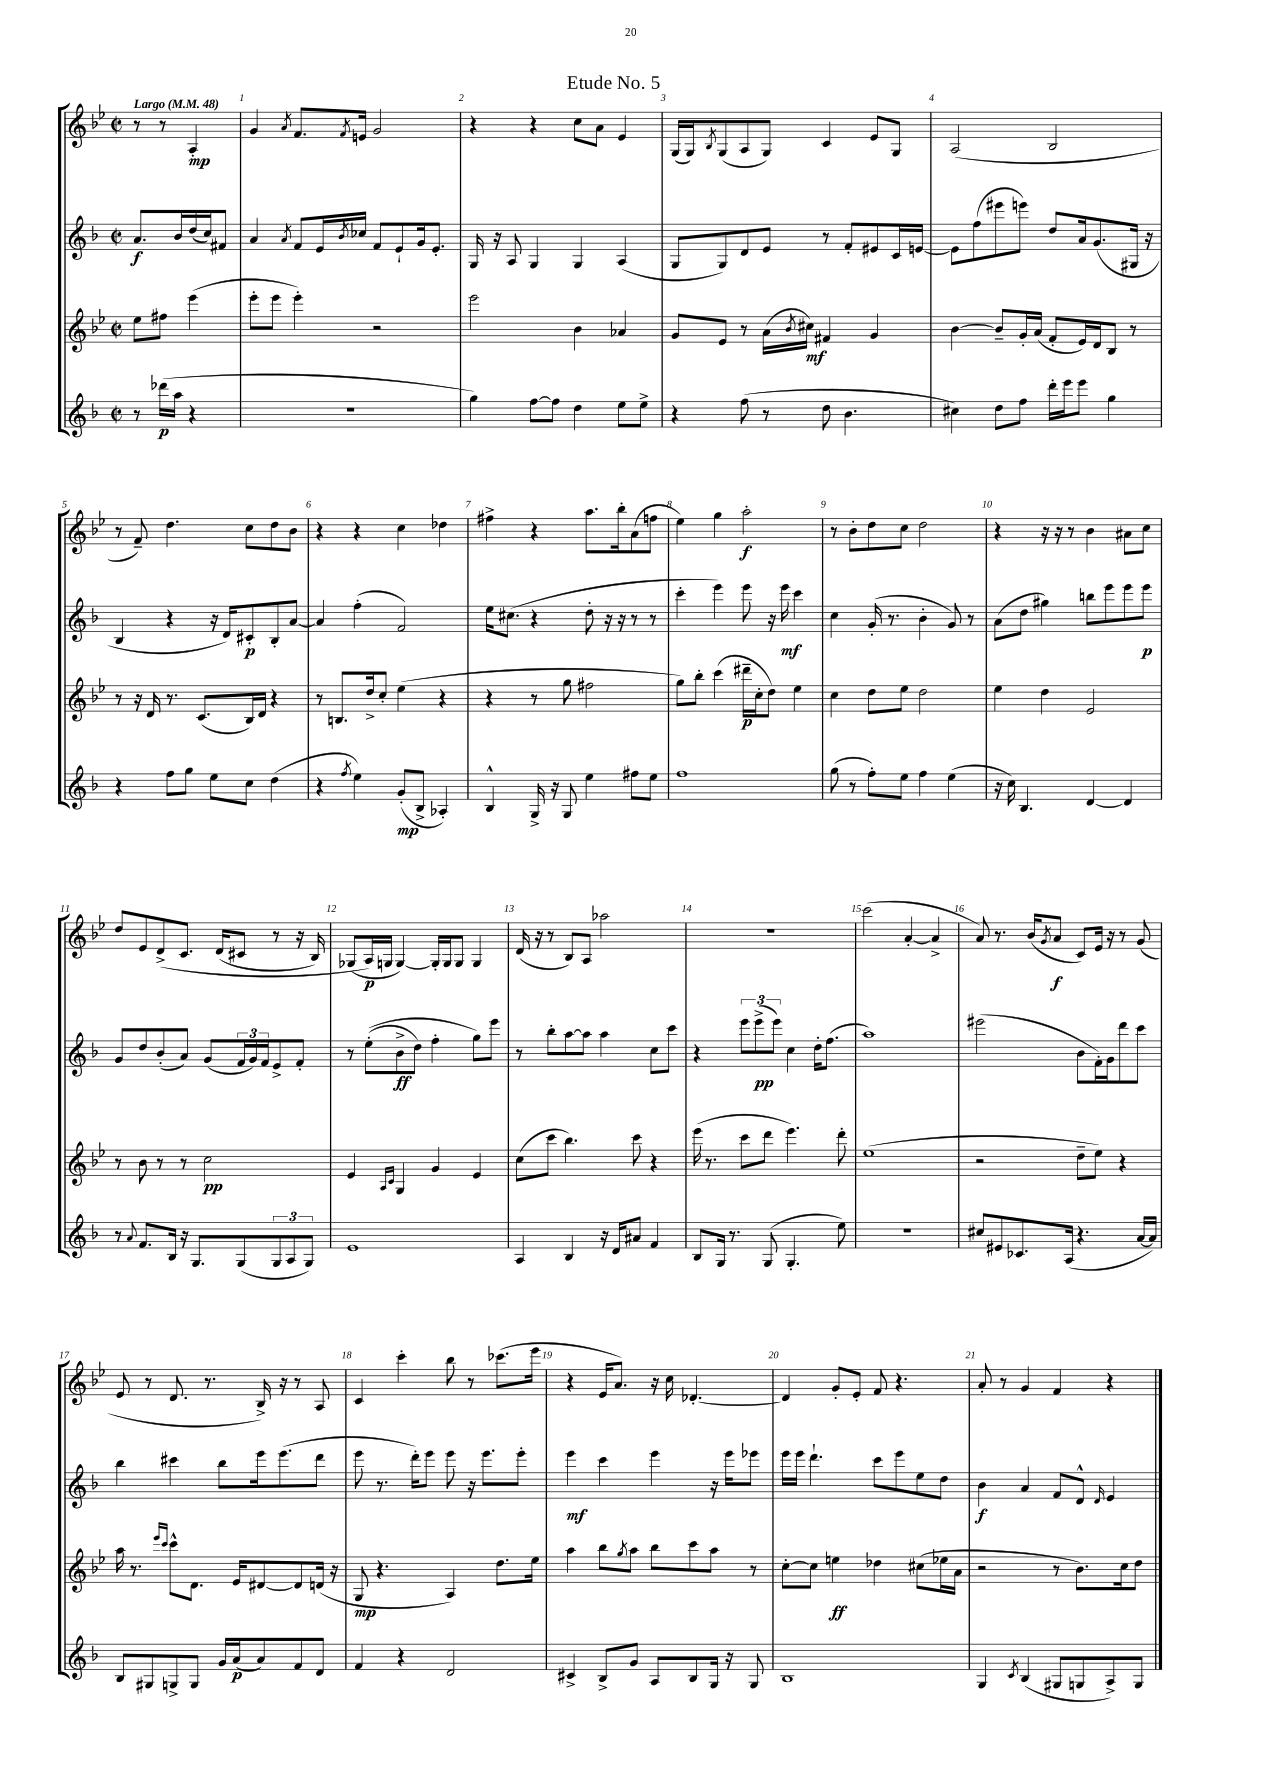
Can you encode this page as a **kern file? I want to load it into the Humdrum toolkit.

**kern	**kern	**kern	**kern
*staff4	*staff3	*staff2	*staff1
*clefG2	*clefG2	*clefG2	*clefG2
*k[b-]	*k[b-e-]	*k[b-]	*k[b-e-]
*M2/2	*M2/2	*M2/2	*M2/2
*met(c|)	*met(c|)	*met(c|)	*met(c|)
*MM48	*MM48	*MM48	*MM48
8r	8ee-	8.a	8r
(16ddd-	8ff#	.	8r
16aa	.	16b-	.
4r	(4eee-	(16dd	4A'
.	.	16cc)	.
.	.	8f#	.
=	=	=	=
1r	8eee-'	4a	4g
.	8eee-	.	.
.	.	8qa	8qa
.	4eee-')	8f	8.f
.	.	16e	.
.	.	8qb-	8qf
.	.	16cc-	16e
.	2r	8f	2g
.	.	8e`	.
.	.	16g	.
.	.	8.e'	.
=	=	=	=
4gg)	2eee-	16G	4r
.	.	16r	.
.	.	8A	.
[8ff	.	4G	4r
8ff]	.	.	.
4dd	4b-	4G	8cc
.	.	.	8a
8ee	4a-	(4A	4e-
8ee^	.	.	.
=	=	=	=
4r	8g	8G	(16G
.	.	.	16G)
.	.	.	8qB-
.	8e-	8G)	(8G
(8ff	8r	8d	8A
8r	(16a	8e	8G)
.	8qb-	.	.
.	16cc#)	.	.
8dd	4f#	8r	4c
4.b-	.	8f'	.
.	4g	8e#	8e-
.	.	16c	8G
.	.	[16e	.
=	=	=	=
4cc#)	[4b-	8e]	(2A
.	.	(8ff	.
8dd	8b-~]	8eee#	.
8ff	16g'	8eee)	.
.	(16a	.	.
16ddd'	8f'	8dd	2B-
16eee	.	.	.
8eee	16e-)	16a	.
.	16d	(8.g	.
4gg	8B-	.	.
.	8r	16G#	.
.	.	16r	.
=	=	=	=
4r	8r	4B-	8r
.	16r	.	8f~)
.	16d	.	.
8ff	8.r	4r	4.dd
8gg	.	.	.
.	(8.c	.	.
8ee	.	16r	.
.	.	16d)	.
8cc	16B-)	8c#'	8cc
.	16d	.	.
(4dd	4r	8B-'	8dd
.	.	[8a	8b-
=	=	=	=
4r	8r	4a]	4r
.	8.B	.	.
8qff	.	.	.
4ee)	.	(4ff'	4r
.	16dd^	.	.
.	8cc'	.	.
(8g'	(4ee-	2f)	4cc
8B-^	.	.	.
4A-')	4r	.	4dd-
=	=	=	=
4B-^^	4r	16ee	4ff#^
.	.	(8.cc#	.
16G^	8r	4r	4r
16r	.	.	.
8G	8gg	.	.
4ee	2ff#	8dd'	8.aa
.	.	16r	.
.	.	16r	16bb-'
8ff#	.	8r	(8a
8ee	.	8r	8ff
=	=	=	=
1ff	8gg)	4ccc'	4ee-)
.	8bb-'	.	.
.	(4ccc	4eee)	4gg
.	16ddd#~	8eee	2aa'
.	16cc'	.	.
.	8dd)	16r	.
.	.	16eee	.
.	4ee-	4ccc	.
=	=	=	=
(8gg	4cc	4cc	8r
8r	.	.	8b-'
8ff')	8dd	(16g'	8dd
.	.	8.r	.
8ee	8ee-	.	8cc
4ff	2dd	4b-'	2dd
(4ee	.	8g)	.
.	.	8r	.
=	=	=	=
16r	4ee-	(8a	4r
16cc)	.	.	.
4.B-	.	8dd	.
.	4dd	4gg#)	16r
.	.	.	16r
.	.	.	8r
[4d	2e-	8bb	4b-
.	.	8eee	.
4d]	.	8eee	8a#
.	.	8eee	8cc
=	=	=	=
8r	8r	8g	8dd
8qqa	.	.	.
8.f	8b-	8dd	8e-
.	8r	(8b-'	&(8d^
16B-	.	.	.
16r	8r	8a)	8.c
8.G	.	.	.
.	2cc	(8g	.
.	.	.	(16d
(8G	.	24f	8c#
.	.	24g)	.
.	.	24f	.
12G	.	8e^	8r
12A	.	.	.
.	.	8f'	16r
12G)	.	.	.
.	.	.	16B-)
=	=	=	=
1e	4e-	8r	(8G-
.	.	&((8ee'	16A&)
.	.	.	16G
.	16qqA	.	.
.	16qqc	.	.
.	4G	8b-^	[4G)
.	.	8dd)	.
.	4g	4ff'	16G']
.	.	.	16G
.	.	.	8G
.	4e-	8gg&)	4G
.	.	8eee	.
=	=	=	=
4A	(8cc	8r	(16d
.	.	.	16r
.	8ccc	8bb-'	8r
4B-	4.bb-)	[8aa	8B-)
.	.	8aa]	8A
16r	.	4aa	2aa-
16d	.	.	.
8a#	8ccc	.	.
4f	4r	8cc	.
.	.	8ccc	.
=	=	=	=
8B-	(16eee-	4r	1r
.	8.r	.	.
16G	.	.	.
8.r	.	.	.
.	8ccc	12eee	.
.	.	(12eee^	.
(8G	8ddd	.	.
.	.	12eee)	.
4.G'	4.eee-)	4cc	.
.	.	16dd'	.
.	.	(8.ff	.
8ee)	8ddd'	.	.
=	=	=	=
1r	(1ee-	1aa)	(2ccc
.	.	.	[4a'
.	.	.	4a^]
=	=	=	=
8cc#	2r	(2eee#	8a)
8e#	.	.	8.r
8.c-	.	.	.
.	.	.	(16b-
.	.	.	8qg
.	.	.	8a
(16A	.	.	.
4.r	8dd~	8b-	8c)
.	8ee-)	16f')	16e-
.	.	16g	16r
.	4r	8ddd	8r
[16a	.	8ccc	(8g
16a])	.	.	.
=	=	=	=
8B-	16aa	4bb-	8e-
.	8.r	.	.
8G#	.	.	8r
.	16qqeee-	.	.
.	16qqccc	.	.
8G^	8ccc^^	4ccc#	8.d
8G	8.d	.	.
.	.	.	8.r
16g	.	8bb-	.
(16a	16e-	.	.
8a)	[8d#	16eee	16B-^)
.	.	(8.eee	16r
8f	8d#]	.	8r
8d	(16d	8ddd	8A
.	16r	.	.
=	=	=	=
4f	8G	8eee	4c
.	4.r	8.r	.
4r	.	.	4ccc'
.	.	16ddd')	.
.	.	8eee	.
2d	4A)	8eee	8bb-
.	.	16r	8r
.	.	8.eee	.
.	8.dd	.	(8.ccc-
.	.	8eee'	.
.	16ee-	.	16eee-
=	=	=	=
4c#^	4aa	4eee	4r
8B-^	8bb-	4ccc	16e-
.	.	.	8.a)
.	8qgg	.	.
8g	8aa	.	.
8A	8bb-	4eee	16r
.	.	.	16cc
8B-	8ccc	.	[4.d-'
16G	8aa	16r	.
16r	.	16eee	.
8G	8r	8eee-	.
=	=	=	=
1B-	[8cc'	16eee	4d-]
.	.	16eee	.
.	8cc]	4.ddd`	.
.	4ee	.	8g'
.	.	.	8e-'
.	4dd-	8ccc	8f
.	.	8eee	4.r
.	(8cc#	8ee	.
.	16ee-	8dd	.
.	16a	.	.
=	=	=	=
4G	2r	4b-	8a'
.	.	.	8r
8qc	.	.	.
(4B-	.	4a	4g
8G#	8r	8f	4f
8G	8.b-)	8d^^	.
.	.	16qqd	.
8A^)	.	4e	4r
.	16cc	.	.
8G	8dd	.	.
==	==	==	==
*-	*-	*-	*-
